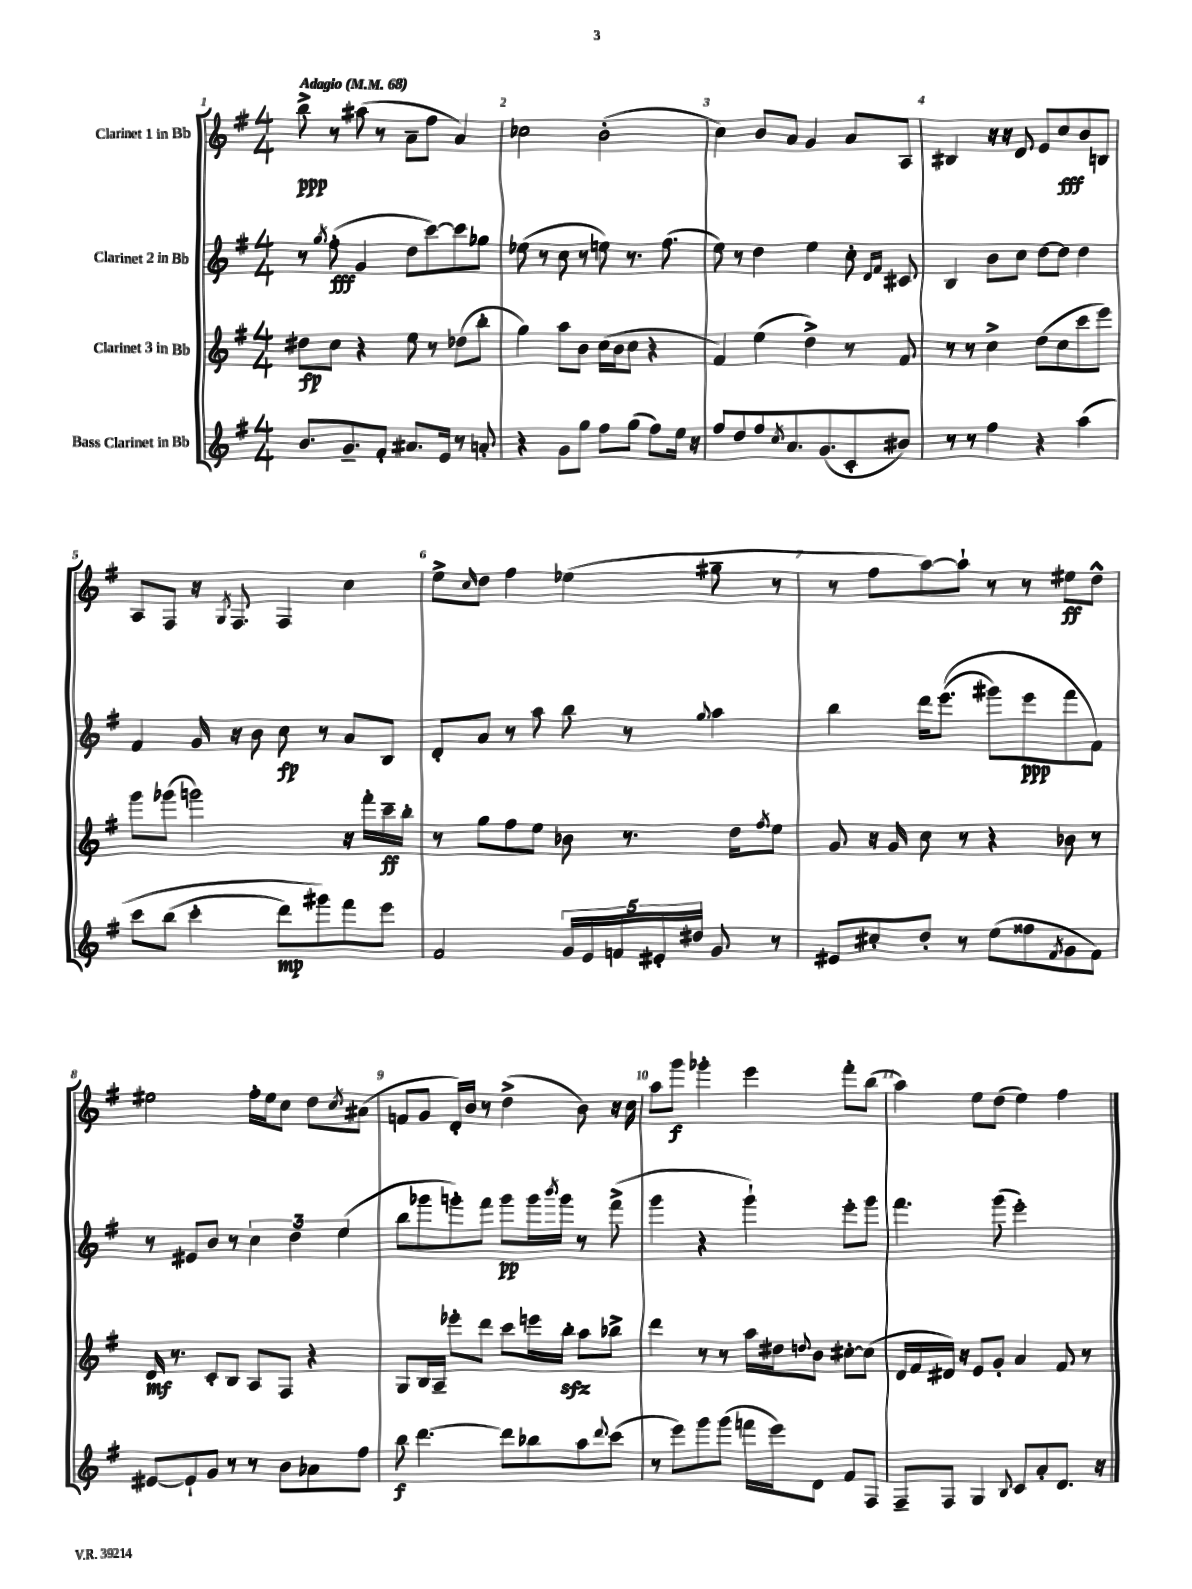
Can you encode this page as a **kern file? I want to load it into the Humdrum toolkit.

**kern	**kern	**kern	**kern
*staff4	*staff3	*staff2	*staff1
*clefG2	*clefG2	*clefG2	*clefG2
*k[f#]	*k[f#]	*k[f#]	*k[f#]
*M4/4	*M4/4	*M4/4	*M4/4
*MM68	*MM68	*MM68	*MM68
8.b/L	8dd#\L	8r	8bb^\
.	.	8qgg/	.
.	8cc\J	(8ff#'\	8r
8.g~/	.	.	.
.	4r	4g/	(8aa#\
8f#'/J	.	.	8r
8.a#/L	8ee\	8dd\L	8a~\L
.	8r	[8ccc\)	8ff#\J
16e/Jk	.	.	.
8r	(8dd-\L	8ccc\]	4a/)
8a'/	8bb'\J	8gg-\J	.
=	=	=	=
4r	4gg\)	(8ee-\	2cc-\
.	.	8r	.
8g\L	8aa\L	8cc\	.
8gg\J	8b\J	8r	.
8ff#\L	(16cc\LL	8ee\)	(2b'\
.	16b\J	.	.
(8gg\J	8cc\J	8.r	.
8ff#\L)	4r	.	.
.	.	(8.ff#\	.
16ee\Jk	.	.	.
16r	.	.	.
=	=	=	=
8ff#/L	4f#/)	8ee\)	4cc\)
8dd/	.	8r	.
8ff#/	(4ee\	4dd\	8b/L
8qcc/	.	.	.
8.a/	.	.	8a/J
.	4dd^\)	4ee\	4g/
(8.g/	.	.	.
8c'/	8r	8cc'\	8a/L
.	.	16qqd/LL	.
.	.	16qqf#/JJ	.
8b#/J)	8f#/	8c#/	8A/J
=	=	=	=
8r	8r	4B/	4B#/
8r	8r	.	.
4ff#\	4cc^\	8b\L	16r
.	.	.	16r
.	.	8cc\J	8d/
4r	(8dd\L	[8dd\L	8e/L
.	8cc\	8dd\]J	8cc/
&(4aa\	8ccc\	4dd\	8b/
.	8eee\J)	.	8B/J
=	=	=	=
8ccc\L	8ggg\L	4f#/	8A/L
(8bb\J	(8ggg-\J	.	8F#/J
4ccc'\	2ggg\)	16g/	16r
.	.	.	8qG/
.	.	16r	8.F#/
.	.	8b\	.
8ddd\L)	.	8cc\	4F#/
8ggg#\&)	.	8r	.
8fff#\	16r	8a/L	4cc\
.	16fff#'\LL	.	.
8eee\J	16ccc~\	8B/J	.
.	16bb'\JJ	.	.
=	=	=	=
2f#/	8r	8d'/L	8ee^\L
.	.	.	16qqcc/
.	8gg\L	8a/J	8dd\J
.	8ff#\	8r	4ff#\
.	8ee\J	8aa\	.
20g/LL	8b-\	8bb\	(4ee-\
20e/	.	.	.
20f/	.	.	.
.	8.r	8r	.
20e#'/	.	.	.
20dd#/JJ	.	.	.
.	.	8qqgg/	.
8g/	.	4aa\	8gg#~\
.	16dd\LK	.	.
.	8qff#/	.	.
8r	8ee\J	.	8r
=	=	=	=
8e#/L	8g/	4bb\	8r
8cc#'/	16r	.	8ff#\L
.	16g/	.	.
8dd'/J	8cc\	16ddd\LK	[8aa\)
.	.	&((8.eee\J	.
8r	8r	.	8aa`\]J
(8ee\L	4r	8ggg#\L)	8r
8ff##\	.	8eee\	8r
8qf#/	.	.	.
8g\	8b-\	8fff#\	8ee#\L
8f#\J)	8r	8f#\J&)	8dd^^\J
=	=	=	=
[8e#/L	16d/	8r	2ee#\
.	8.r	.	.
8e#`/]	.	8e#/L	.
8g/J	8c'/L	8b/J	.
8r	8B/J	8r	.
8r	8A/L	6cc\	16ff#'\LL
.	.	.	16ee#\J
8b\L	8F#/J	.	8cc\J
.	.	6dd\	.
8a-\	4r	.	8dd\L
.	.	(6ee\	.
.	.	.	8qcc/
8ff#\J	.	.	(8a#\J
=	=	=	=
8bb\	8G/L	8bb\L	8f/L
[4.ddd\	16B/L	8ggg-\	8g/J
.	16A~/JJ	.	.
.	8eee-'\L	8ggg'\)	16d'/LL)
.	.	.	16b/JJ
.	8ddd\J	8fff#\J	8r
8ddd\]L	8ccc\L	8ggg\L	(4dd^\
8bb-\	16eee\L	16ggg\L	.
.	.	8qbbb/	.
.	16bb'\JJ	16ggg\JJ	.
8aa\	8aa\L	8r	8b\)
8qqddd/	.	.	.
(8ccc\J	8bb-^\J	(8fff#^\	16r
.	.	.	16cc\
=	=	=	=
8r	4ddd\	4ggg\	8aa\L
8eee\L)	.	.	8ggg\J
8ggg\	8r	4r	4ggg-'\
(8ggg\J	8r	.	.
16fff\LL	16aa\LL	4ggg`\)	4eee\
16eee\J)	16dd#\J	.	.
.	8qqdd/	.	.
8d\J	8b\J	.	.
8f#/L	[8cc#'\L	8eee'\L	8fff#'\L
8F#/J	(8cc#\]J	8ggg\J	(8bb\J
=	=	=	=
8F#~/L	16d/LL	4.fff#\	4aa\)
.	16f#/	.	.
8F#/J	16d#/JJ)	.	.
.	16r	.	.
4G/	8e/L	.	8ee\L
.	8g'/J	(8ggg\	(8dd\J
8qqB/	.	.	.
8c/L	4a/	2eee'\)	4ee\)
8a'/	.	.	.
8.d/J	8f#/	.	4ff#\
.	8r	.	.
16r	.	.	.
==	==	==	==
*-	*-	*-	*-
